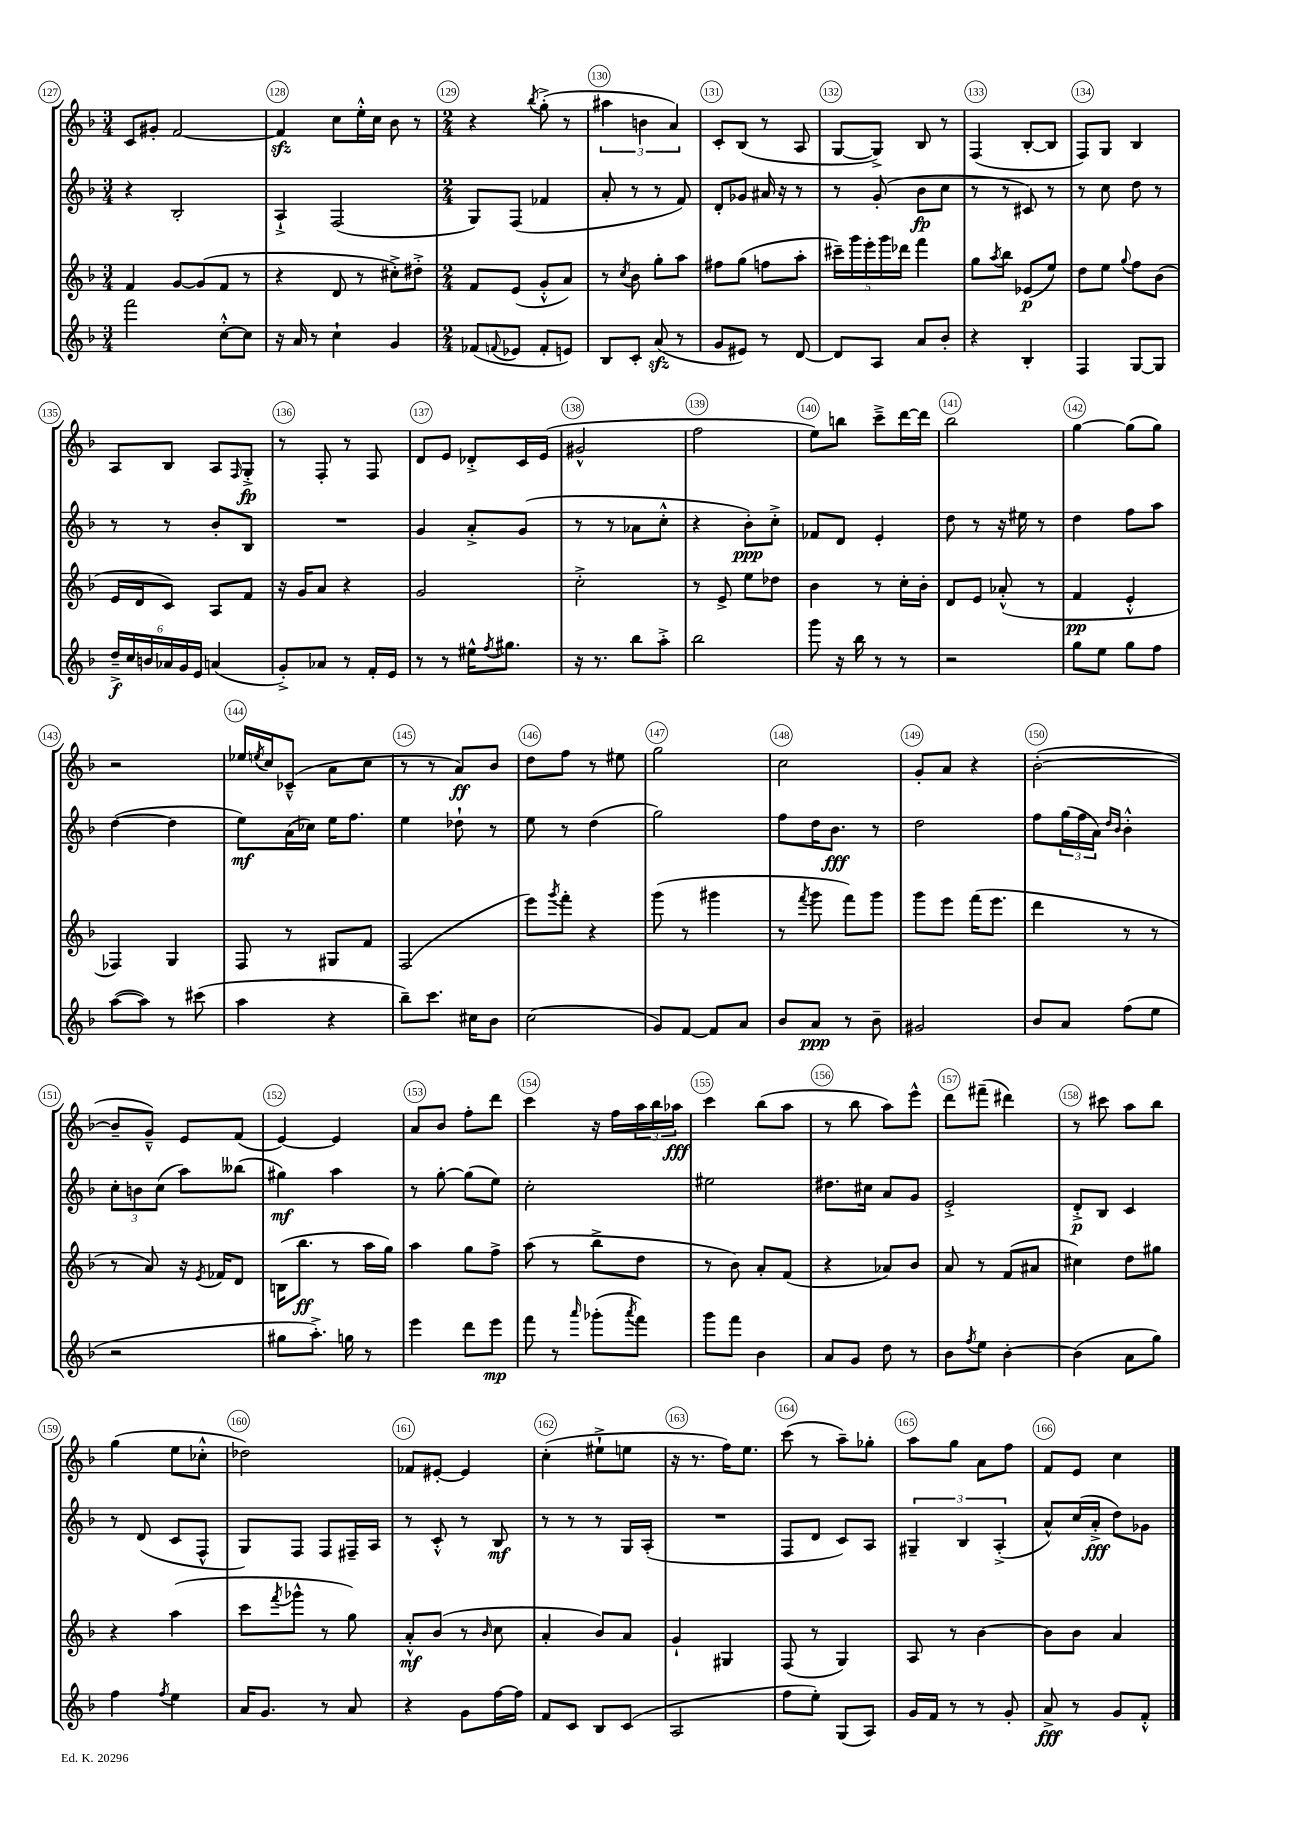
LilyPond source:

<<
\new StaffGroup <<
\new Staff = "s0" {
    \clef treble \key f \major \numericTimeSignature \time 3/4
    c'8 gis'8-. f'2~ |
    f'4\sfz c''8 e''16-.-^ c''16 bes'8 r8 |
    \numericTimeSignature \time 2/4 r4 \acciaccatura { bes''8 } g''8-.->( r8 |
    \tuplet 3/2 { ais''4 b'4 a'4) } |
    c'8-. bes8( r8 a8 |
    g8~ g8->) bes8 r8 |
    f4( bes8~-. bes8 |
    f8) g8 bes4 |
    a8 bes8 a8 \grace { f16 } g8-.->\fp |
    r8 f8-. r8 f8 |
    d'8 e'8 des'8-.-> c'16 e'16( |
    gis'2-^ |
    f''2 |
    e''8) b''8 c'''8---> d'''16~ d'''16 |
    bes''2 |
    g''4~ g''8( g''8) |
    r2 |
    ees''16 \acciaccatura { e''8 } c''16 ces'8---^( a'8 c''8 |
    r8 r8 a'8\ff) bes'8 |
    d''8 f''8 r8 eis''8 |
    g''2 |
    c''2 |
    g'8-. a'8 r4 |
    bes'2~-.( |
    bes'8-- g'8---^) e'8 f'8( |
    e'4~) e'4 |
    a'8 bes'8 f''8-. d'''8 |
    c'''4 r16 f''16 \tuplet 3/2 { a''16 bes''16 aes''16\fff } |
    c'''4 bes''8( a''8 |
    r8 bes''8 a''8) e'''8-^ |
    d'''8 fis'''8--( dis'''4) |
    r8 cis'''8 a''8 bes''8 |
    g''4( e''8 ces''8-.-^ |
    des''2) |
    fes'8 eis'8~-. eis'4 |
    c''4-.( eis''8-!-> e''8 |
    r16 r8. f''16) e''8. |
    c'''8( r8 a''8--) ges''8-. |
    a''8 g''8 a'8 f''8 |
    f'8 e'8 c''4 \bar "|." |
}
\new Staff = "s1" {
    \clef treble \key f \major \numericTimeSignature \time 3/4
    r4 bes2-. |
    a4-!-> f2( |
    \numericTimeSignature \time 2/4 g8) f8( fes'4 |
    a'8-. r8 r8 f'8) |
    d'8-. ges'8 ais'16 r16 r8 |
    r8 g'8-.( bes'8\fp c''8 |
    r8 r8 cis'8) r8 |
    r8 c''8 d''8 r8 |
    r8 r8 bes'8-. bes8 |
    R2 |
    g'4 a'8-.-> g'8( |
    r8 r8 aes'8 c''8-.-^ |
    r4 bes'8-.\ppp) c''8-.-> |
    fes'8 d'8 e'4-. |
    d''8 r8 r16 eis''16 r8 |
    d''4 f''8 a''8 |
    d''4~( d''4 |
    e''8\mf) a'16( ces''16) e''16 f''8. |
    e''4 des''8-! r8 |
    e''8 r8 d''4( |
    g''2) |
    f''8 d''16 bes'8.\fff r8 |
    d''2 |
    f''8 \tuplet 3/2 { g''16( f''16 a'16) } \grace { d''16 bes'16 } bes'4-.-^ |
    \tuplet 3/2 { c''8-. b'8 c''8( } a''8) beses''8( |
    gis''4\mf) a''4 |
    r8 g''8~-. g''8( e''8) |
    c''2-. |
    eis''2 |
    dis''8. cis''16 a'8 g'8 |
    e'2-.-> |
    d'8-.->\p bes8 c'4 |
    r8 d'8( c'8 f8-^ |
    g8) f8 f8 fis16-- a16 |
    r8 c'8-.-^ r8 bes8\mf |
    r8 r8 r8 g16 a16-.( |
    R2 |
    f8 d'8 c'8) a8 |
    \tuplet 3/2 { gis4-- bes4 a4-.->( } |
    a'8-^) c''16( a'16-.->\fff d''8) ges'8 \bar "|." |
}
\new Staff = "s2" {
    \clef treble \key f \major \numericTimeSignature \time 3/4
    f'4 g'8~ g'8( f'8 r8 |
    r4 d'8 r8 cis''8-.->) dis''8-.-> |
    \numericTimeSignature \time 2/4 f'8 e'8( g'8-.-^ a'8) |
    r8 \acciaccatura { c''8 } bes'8 g''8-. a''8 |
    fis''8 g''8( f''8 a''8-. |
    \tuplet 5/4 { cis'''16--) g'''16 e'''16-. g'''16 des'''16 } f'''4 |
    g''8 \acciaccatura { a''8 } bes''8 ees'8\p( e''8) |
    d''8 e''8 \appoggiatura { g''8 } f''8 bes'8( |
    e'16 d'16 c'8) a8 f'8 |
    r16 g'16 a'8 r4 |
    g'2 |
    c''2-.-> |
    r8 e'8-> e''8 des''8 |
    bes'4 r8 c''16-. bes'16-. |
    d'8 e'8 aes'8-.-^( r8 |
    f'4\pp e'4-.-^ |
    fes4) g4 |
    f8 r8 gis8 f'8 |
    f2( |
    e'''8) \acciaccatura { g'''8 } f'''8-. r4 |
    g'''8( r8 gis'''4 |
    r8 \acciaccatura { f'''8 } g'''8 f'''8) g'''8 |
    g'''8 e'''8 f'''16( e'''8. |
    d'''4 r8 r8 |
    r8 a'8) r16 \acciaccatura { e'8 } fes'16 d'8 |
    b16( bes''8.\ff r8 a''16 g''16) |
    a''4 g''8 f''8-> |
    a''8( r8 bes''8-> d''8 |
    r8 bes'8) a'8-. f'8( |
    r4 aes'8) bes'8 |
    a'8 r8 f'8( ais'8 |
    cis''4) d''8 gis''8 |
    r4 a''4( |
    c'''8 \acciaccatura { f'''8 } ges'''8-^ r8 g''8) |
    a'8-.-^\mf bes'8( r8 \grace { bes'16 } c''8 |
    a'4-. bes'8) a'8 |
    g'4-! gis4 |
    f8( r8 g4) |
    a8 r8 bes'4~ |
    bes'8 bes'8 a'4 \bar "|." |
}
\new Staff = "s3" {
    \clef treble \key f \major \numericTimeSignature \time 3/4
    f'''2 c''8~-.-^ c''8 |
    r16 a'16 r8 c''4-! g'4 |
    \numericTimeSignature \time 2/4 fes'8( \appoggiatura { f'8 } ees'8 f'8-. e'8) |
    bes8 c'8-. a'8\sfz( r8 |
    g'8 eis'8) r8 d'8~ |
    d'8 a8 a'8 bes'8-. |
    r4 bes4-. |
    f4 g8~ g8 |
    \tuplet 6/4 { d''16--->\f c''16 b'16 aes'16 g'16 e'16 } a'4( |
    g'8-.->) aes'8 r8 f'16-. e'16 |
    r8 r8 eis''16-^ \acciaccatura { f''8 } gis''8. |
    r16 r8. bes''8 a''8-.-> |
    bes''2 |
    g'''8 r16 bes''16 r8 r8 |
    r2 |
    g''8 e''8 g''8 f''8 |
    a''8~( a''8) r8 cis'''8( |
    a''4 r4 |
    bes''8--) c'''8. cis''16 bes'8 |
    c''2( |
    g'8) f'8~ f'8 a'8 |
    bes'8 a'8\ppp r8 bes'8-- |
    gis'2 |
    bes'8 a'8 f''8( e''8 |
    r2 |
    gis''8 a''8.-.->) g''16 r8 |
    e'''4 d'''8 e'''8\mp |
    f'''8 r8 \grace { a'''16 } ges'''8-.( \acciaccatura { a'''8 } f'''8) |
    g'''8 f'''8 bes'4 |
    a'8 g'8 d''8 r8 |
    bes'8 \acciaccatura { f''8 } e''8 bes'4~-. |
    bes'4( a'8 g''8) |
    f''4 \acciaccatura { f''8 } e''4 |
    a'16 g'8. r8 a'8 |
    r4 g'8 f''16~ f''16 |
    f'8 c'8 bes8 c'8( |
    a2 |
    f''8 e''8-.) g8( a8) |
    g'16 f'16 r8 r8 g'8-. |
    a'8->\fff r8 g'8 f'8-.-^ \bar "|." |
}
>>
>>
\layout { \context { \Score currentBarNumber = #127 \override BarNumber.break-visibility = ##(#f #t #t) barNumberVisibility = #all-bar-numbers-visible \override BarNumber.stencil = #(make-stencil-circler 0.1 0.3 ly:text-interface::print) } }
